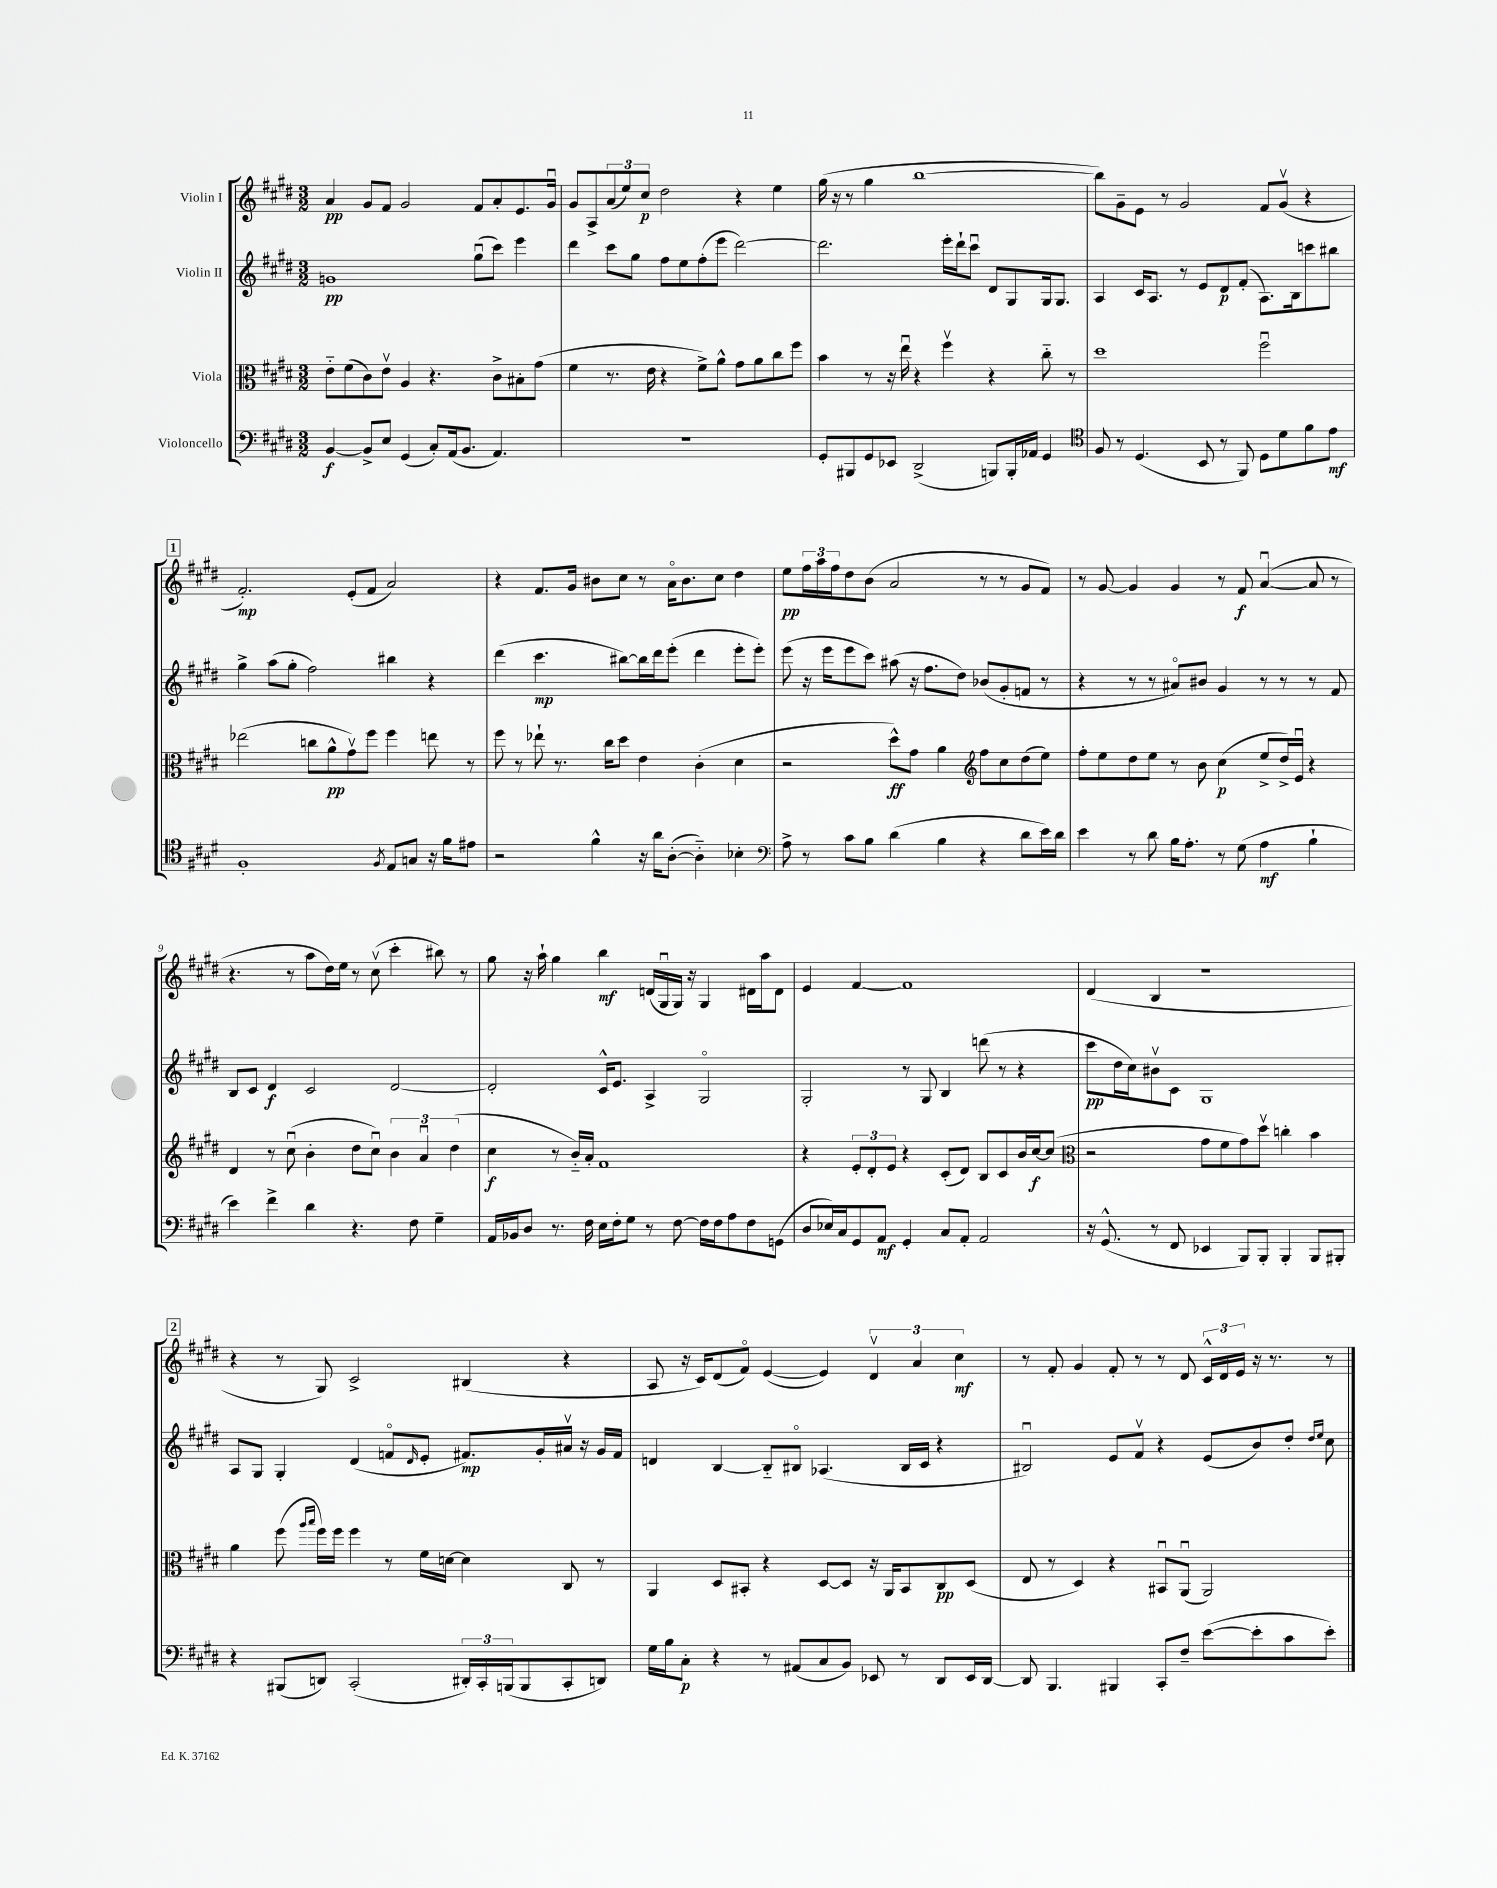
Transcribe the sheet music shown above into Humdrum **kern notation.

**kern	**dynam	**kern	**dynam	**kern	**dynam	**kern	**dynam
*part4	*part4	*part3	*part3	*part2	*part2	*part1	*part1
*staff4	*staff4	*staff3	*staff3	*staff2	*staff2	*staff1	*staff1
*I"Violoncello	*	*I"Viola	*	*I"Violin II	*	*I"Violin I	*
*clefF4	*	*clefC3	*	*clefG2	*	*clefG2	*
*k[f#c#g#d#]	*	*k[f#c#g#d#]	*	*k[f#c#g#d#]	*	*k[f#c#g#d#]	*
*M3/2	*	*M3/2	*	*M3/2	*	*M3/2	*
=1	=1	=1	=1	=1	=1	=1	=1
[4BB/	f	8e\L	.	1gn	pp	4a/	pp
.	.	(8f#\	.	.	.	.	.
8BB^/L]	.	8c#\)	.	.	.	8g#/L	.
8E/J	.	8ev\J	.	.	.	8f#/J	.
(4GG#/	.	4A/	.	.	.	2g#/	.
8C#'/L)	.	4.r	.	.	.	.	.
(16AA/k	.	.	.	.	.	.	.
8.BB/J	.	.	.	.	.	.	.
.	.	.	.	(8gg#u\L	.	8f#/L	.
4.AA/)	.	8c#^\L	.	8ccc#\J)	.	8a'/	.
.	.	8B#X'\	.	4eee\	.	8.e/	.
.	.	(8g#\J	.	.	.	.	.
.	.	.	.	.	.	16g#u/Jk	.
=2	=2	=2	=2	=2	=2	=2	=2
1.r	.	4f#\	.	4ddd#\	.	8g#/L	.
.	.	.	.	.	.	8A^/	.
.	.	8.r	.	8ccc#\L	.	(12a/	.
.	.	.	.	.	.	12ee/)	.
.	.	.	.	8gg#\J	.	.	.
.	.	.	.	.	.	12cc#/J	p
.	.	16e\	.	.	.	.	.
.	.	4r	.	8ff#\L	.	2dd#\	.
.	.	.	.	8ee\	.	.	.
.	.	8f#^\L)	.	(8ff#'\	.	.	.
.	.	8a^^\J	.	8eee\J	.	.	.
.	.	8g#\L	.	[2ddd#\)	.	4r	.
.	.	8a\	.	.	.	.	.
.	.	8cc#\	.	.	.	4ee\	.
.	.	8ff#\J	.	.	.	.	.
=3	=3	=3	=3	=3	=3	=3	=3
8GG#'/L	.	4b\	.	2.ddd#\]	.	(16gg#\	.
.	.	.	.	.	.	16r	.
8BBB#X/	.	.	.	.	.	8r	.
8GG#/	.	8r	.	.	.	4gg#\	.
8EE-X/J	.	16r	.	.	.	.	.
.	.	16eeu\	.	.	.	.	.
(2DD#^/	.	4r	.	.	.	[1bb	.
.	.	4ff#v\	.	16eee'\LL	.	.	.
.	.	.	.	16ddd#`\J	.	.	.
.	.	.	.	8ccc#u\J	.	.	.
8BBBn/L)	.	4r	.	8d#/L	.	.	.
16BBB'/L	.	.	.	8G#/	.	.	.
16AA-X/JJ	.	.	.	.	.	.	.
4GG#/	.	8cc#\	.	16G#/k	.	.	.
.	.	.	.	8.G#/J	.	.	.
.	.	8r	.	.	.	.	.
=4	=4	=4	=4	=4	=4	=4	=4
*clefC4	*	*	*	*	*	*	*
8F#/	.	1dd#	.	4A/	.	8bb\L])	.
8r	.	.	.	.	.	8g#~\	.
(4.D#/	.	.	.	16c#/KL	.	8e\J	.
.	.	.	.	8.A/J	.	.	.
.	.	.	.	.	.	8r	.
.	.	.	.	8r	.	2g#/	.
8BB/	.	.	.	8e/L	.	.	.
8r	.	.	.	8d#/	p	.	.
8FF#/)	.	.	.	(8f#'/J	.	.	.
8D#\L	.	2ff#u\	.	8.A\L)	.	8f#/L	.
8d#\	.	.	.	.	.	(8g#v/J	.
.	.	.	.	16B\k	.	.	.
8f#\	.	.	.	8cccn\	.	4r	.
8e\J	mf	.	.	8bb#X\J	.	.	.
!!LO:LB:g=z
!!LO:REH:place=s1:t=1
=5	=5	=5	=5	=5	=5	=5	=5
1F#'	.	(2ee-X\	.	4gg#^\	.	2.f#'/)	mp
.	.	.	.	(8aa\L	.	.	.
.	.	.	.	8gg#'\J	.	.	.
.	.	8ccn\L	.	2ff#\)	.	.	.
.	.	8a^^\	pp	.	.	.	.
.	.	8g#v\)	.	.	.	(8e'/L	.
.	.	8ff#\J	.	.	.	8f#/J	.
8qF#/	.	.	.	.	.	.	.
8E/L	.	4ff#\	.	4bb#X\	.	2a/)	.
8Gn/J	.	.	.	.	.	.	.
16r	.	8een\	.	4r	.	.	.
16f#\KL	.	.	.	.	.	.	.
8e#X\J	.	8r	.	.	.	.	.
=6	=6	=6	=6	=6	=6	=6	=6
2r	.	8ff#\	.	(4ddd#\	.	4r	.
.	.	8r	.	.	.	.	.
.	.	8ee-X`\	.	4.ccc#\	mp	8.f#/L	.
.	.	8.r	.	.	.	.	.
.	.	.	.	.	.	16g#/Jk	.
4f#^^\	.	.	.	.	.	8b#X\L	.
.	.	16cc#\KL	.	.	.	.	.
.	.	8dd#\J	.	[8bb#X\L)	.	8cc#\J	.
16r	.	4e\	.	16bb#\L]	.	8r	.
16a\KL	.	.	.	16ddd#\J	.	.	.
([8A'\J	.	.	.	(8eee'\J	.	16a\KL	.
.	.	.	.	.	.	8.b#\	.
4A\])	.	(4c#'\	.	4ddd#\	.	.	.
.	.	.	.	.	.	8cc#\J	.
4B-X'\	.	4d#\	.	8eee'\L	.	4dd#\	.
.	.	.	.	8eee'\J)	.	.	.
=7	=7	=7	=7	=7	=7	=7	=7
*clefF4	*	*	*	*	*	*	*
8A^\	.	2r	.	(8eee\	.	8ee\L	pp
8r	.	.	.	16r	.	24ff#\L	.
.	.	.	.	.	.	24aa\	.
.	.	.	.	16eee\KL	.	.	.
.	.	.	.	.	.	24ff#\J	.
8c#\L	.	.	.	8eee\	.	8dd#\	.
8B\J	.	.	.	8ccc#\J)	.	(8b\J	.
(4d#\	.	8dd#^^\L)	ff	(8aa#X\	.	2a/	.
.	.	8g#\J	.	16r	.	.	.
.	.	.	.	8.ff#\L	.	.	.
4B\	.	4a\	.	.	.	.	.
.	.	.	.	8dd#\J)	.	.	.
*	*	*clefG2	*	*	*	*	*
4r	.	8ff#\L	.	(8b-X/L	.	8r	.
.	.	8cc#\	.	8g#'/	.	8r	.
8d#\L	.	(8dd#\	.	8fn/J	.	8g#/L	.
16e\L)	.	8ee\J)	.	8r	.	8f#/J)	.
16d#\JJ	.	.	.	.	.	.	.
=8	=8	=8	=8	=8	=8	=8	=8
4e\	.	8ff#'\L	.	4r	.	8r	.
.	.	8ee\	.	.	.	[8g#/	.
8r	.	8dd#\	.	8r	.	4g#/]	.
8d#\	.	8ee\J	.	8r	.	.	.
16B\KL	.	8r	.	8a#X/L)	.	4g#/	.
8.A'\J	.	.	.	.	.	.	.
.	.	8b\	.	8b#X/J	.	.	.
8r	.	(4cc#\	p	4g#/	.	8r	.
(8G#\	.	.	.	.	.	8f#/	f
4A\	mf	8ee^/L	.	8r	.	([4au/	.
.	.	16dd#^/L)	.	8r	.	.	.
.	.	16eu/JJ	.	.	.	.	.
4B`\	.	4r	.	8r	.	8a/]	.
.	.	.	.	8f#/	.	8r	.
!!LO:LB:g=z
=9	=9	=9	=9	=9	=9	=9	=9
4e\)	.	4d#/	.	8B/L	.	4.r	.
.	.	.	.	8c#/J	.	.	.
4f#^\	.	8r	.	4d#/	f	.	.
.	.	(8cc#u\	.	.	.	8r	.
4d#\	.	4b'\	.	2c#/	.	8aa\L	.
.	.	.	.	.	.	16dd#\L)	.
.	.	.	.	.	.	16ee\JJ	.
4.r	.	8dd#\L	.	.	.	8r	.
.	.	8cc#u\J)	.	.	.	(8cc#v\	.
.	.	6b\	.	[2d#/	.	4ccc#'\	.
8F#\	.	.	.	.	.	.	.
.	.	6au/	.	.	.	.	.
4G#~\	.	.	.	.	.	8bb#X\)	.
.	.	(6dd#\	.	.	.	.	.
.	.	.	.	.	.	8r	.
=10	=10	=10	=10	=10	=10	=10	=10
16AA/LL	.	4cc#\	f	2d#'/]	.	8gg#\	.
16BB-X/J	.	.	.	.	.	.	.
8D#/J	.	.	.	.	.	16r	.
.	.	.	.	.	.	16aa`\	.
8.r	.	8r	.	.	.	4gg#\	.
.	.	16b/LL)	.	.	.	.	.
16F#\	.	16a'/JJ	.	.	.	.	.
16E\LL	.	1f#	.	16c#^^/KL	.	4bb\	mf
16F#'\J	.	.	.	8.e/J	.	.	.
8G#\J	.	.	.	.	.	.	.
8r	.	.	.	4A^/	.	(16dn/LL	.
.	.	.	.	.	.	16G#u/	.
[8F#\	.	.	.	.	.	16G#/JJ)	.
.	.	.	.	.	.	16r	.
16F#\LL]	.	.	.	2G#/	.	4G#/	.
16F#\J	.	.	.	.	.	.	.
8A\	.	.	.	.	.	.	.
8F#\	.	.	.	.	.	16d#X\LL	.
.	.	.	.	.	.	16aa\J	.
(8GGn\J	.	.	.	.	.	8d#\J	.
=11	=11	=11	=11	=11	=11	=11	=11
8D#/L	.	4r	.	2G#'/	.	4e/	.
16E-X/L)	.	.	.	.	.	.	.
16C#/J	.	.	.	.	.	.	.
8GG#/	.	12e'/L	.	.	.	[4f#/	.
.	.	12d#'/	.	.	.	.	.
8AA/J	mf	.	.	.	.	.	.
.	.	12e/J	.	.	.	.	.
4GG#'/	.	4r	.	8r	.	1f#]	.
.	.	.	.	8G#/	.	.	.
8C#/L	.	(8c#'/L	.	4B/	.	.	.
8AA'/J	.	8d#/J)	.	.	.	.	.
2AA/	.	8B/L	.	(8dddn\	.	.	.
.	.	8c#/	.	8r	.	.	.
.	.	16b/L	.	4r	.	.	.
.	.	[16cc#/J	f	.	.	.	.
.	.	(8cc#/J]	.	.	.	.	.
=12	=12	=12	=12	=12	=12	=12	=12
*	*	*clefC3	*	*	*	*	*
16r	.	2r	.	8ccc#\L	pp	(4d#/	.
(8.GG#^^/	.	.	.	.	.	.	.
.	.	.	.	16dd#\L	.	.	.
.	.	.	.	16cc#\J)	.	.	.
8r	.	.	.	8b#Xv\	.	4B/	.
8FF#/	.	.	.	8c#\J	.	.	.
4EE-X/	.	8g#\L	.	1G#	.	1r	.
.	.	8f#\	.	.	.	.	.
8BBB/L)	.	8g#\)	.	.	.	.	.
8BBB'/J	.	8dd#v\J	.	.	.	.	.
4BBB'/	.	4ccn'\	.	.	.	.	.
8BBB/L	.	4b\	.	.	.	.	.
8BBB#X'/J	.	.	.	.	.	.	.
!!LO:LB:g=z
!!LO:REH:place=s1:t=2
=13	=13	=13	=13	=13	=13	=13	=13
4r	.	4a\	.	8A/L	.	4r	.
.	.	.	.	8G#/J	.	.	.
(8BBB#X/L	.	(8ff#\	.	4G#'/	.	8r	.
.	.	16qqaa/LL	.	.	.	.	.
.	.	16qqbb/JJ	.	.	.	.	.
8DDn/J)	.	16ff#\LL)	.	.	.	8G#/)	.
.	.	16ff#\JJ	.	.	.	.	.
(2CC#'/	.	4ff#\	.	(4d#/	.	2c#^/	.
.	.	8r	.	8fn/L	.	.	.
.	.	.	.	16qqd#/	.	.	.
.	.	16f#\LL	.	8e'/J	.	.	.
.	.	[16dn\JJ	.	.	.	.	.
24DD#X'/LL)	.	4d\]	.	8.f#X/L)	mp	(4B#X/	.
24CC#'/	.	.	.	.	.	.	.
(24BBBn/J	.	.	.	.	.	.	.
8BBB/	.	.	.	.	.	.	.
.	.	.	.	16g#'/L	.	.	.
8CC#'/	.	8C#/	.	16a#Xv/JJ	.	4r	.
.	.	.	.	16r	.	.	.
8DDn/J)	.	8r	.	16g#/LL	.	.	.
.	.	.	.	16f#/JJ	.	.	.
=14	=14	=14	=14	=14	=14	=14	=14
16G#\LL	.	4AA/	.	4dn/	.	8A/	.
16B\J	.	.	.	.	.	.	.
8C#'\J	p	.	.	.	.	16r	.
.	.	.	.	.	.	16c#/KL)	.
4r	.	8D#/L	.	[4B/	.	(8d#/	.
.	.	8BB#X'/J	.	.	.	8f#/J)	.
8r	.	4r	.	8B/L]	.	([4e/	.
(8AA#X/L	.	.	.	8B#X/J	.	.	.
8C#/	.	[8D#/L	.	(4.A-X/	.	4e/])	.
8BB/J)	.	8D#/J]	.	.	.	.	.
8EE-X/	.	16r	.	.	.	6d#v/	.
.	.	16AA/KL	.	.	.	.	.
8r	.	8BB#/	.	16B#/LL	.	.	.
.	.	.	.	.	.	6a/	.
.	.	.	.	16c#/JJ	.	.	.
8DD#/L	.	8C#/	pp	4r	.	.	.
.	.	.	.	.	.	6cc#\	mf
16EE-/L	.	(8D#/J	.	.	.	.	.
[16DD#/JJ	.	.	.	.	.	.	.
=15	=15	=15	=15	=15	=15	=15	=15
8DD#/]	.	8E/	.	2B#Xu/)	.	8r	.
4.BBB/	.	8r	.	.	.	8f#'/	.
.	.	4D#/)	.	.	.	4g#/	.
4BBB#X/	.	4r	.	8e/L	.	8f#'/	.
.	.	.	.	8f#v/J	.	8r	.
8CC#'/L	.	8BB#Xu/L	.	4r	.	8r	.
8F#~/J	.	(8AAu/J	.	.	.	8d#/	.
([8e\L	.	2AA/)	.	(8e/L	.	24c#^^/LL	.
.	.	.	.	.	.	24d#/	.
.	.	.	.	.	.	24e/JJ	.
8e'\]	.	.	.	8b/)	.	16r	.
.	.	.	.	.	.	8.r	.
8c#\	.	.	.	8dd#'/J	.	.	.
.	.	.	.	16qqdd#/LL	.	.	.
.	.	.	.	16qqee/JJ	.	.	.
8e'\J)	.	.	.	8cc#\	.	8r	.
==	==	==	==	==	==	==	==
*-	*-	*-	*-	*-	*-	*-	*-
